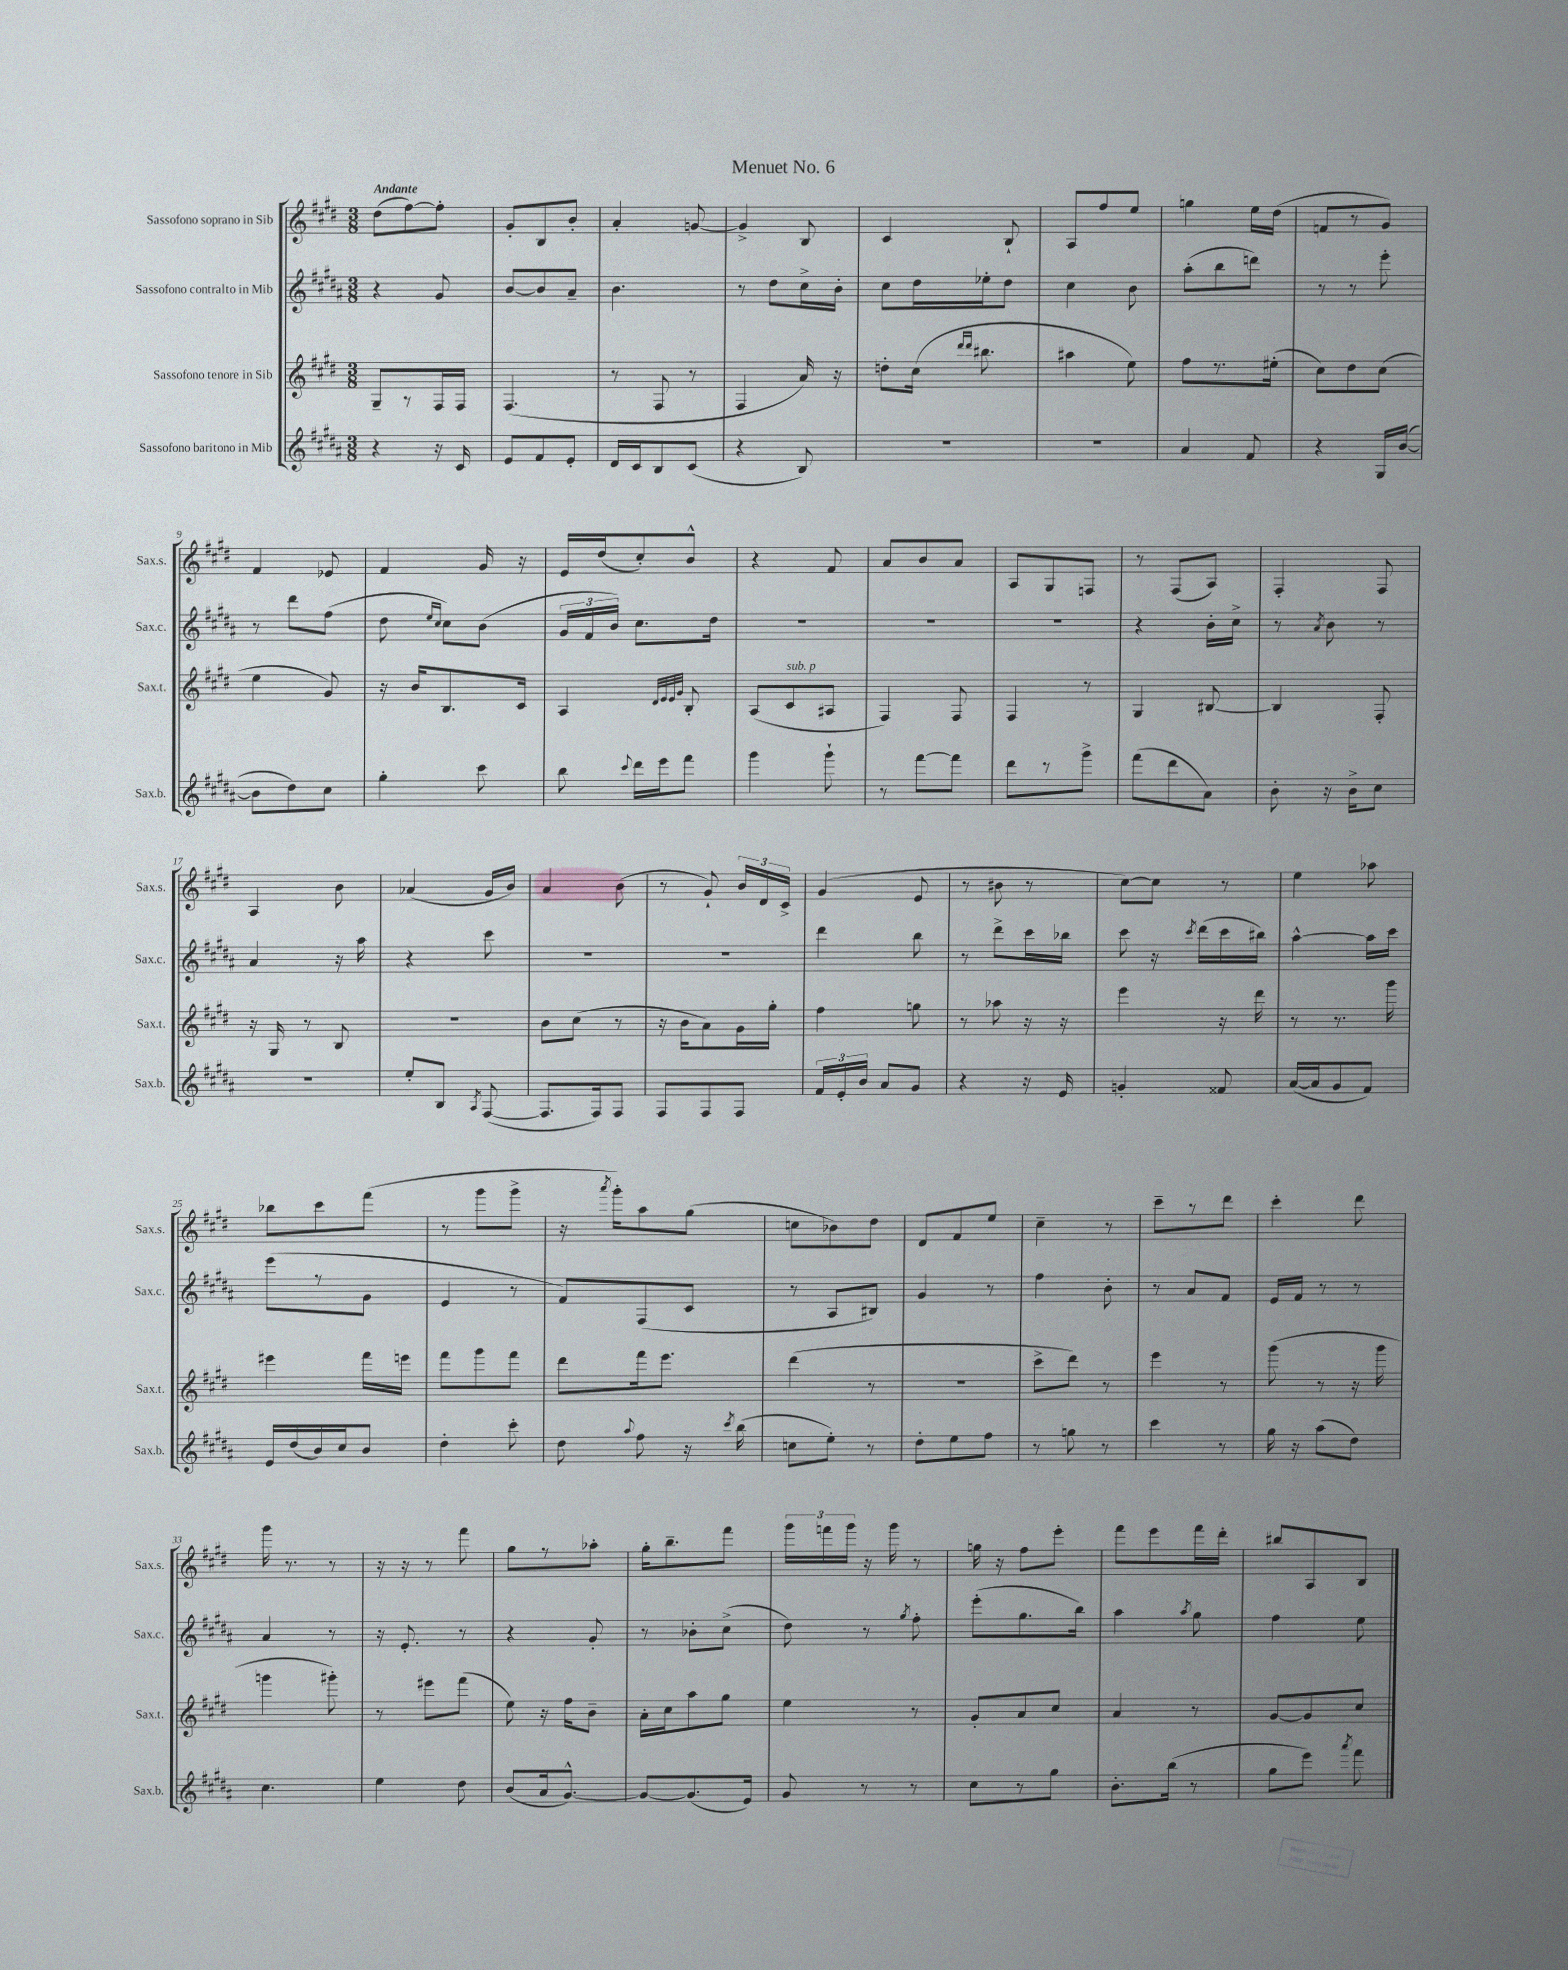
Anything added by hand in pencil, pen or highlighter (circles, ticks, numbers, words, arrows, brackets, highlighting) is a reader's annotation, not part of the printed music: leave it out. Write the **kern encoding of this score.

**kern	**kern	**kern	**kern
*part4	*part3	*part2	*part1
*staff4	*staff3	*staff2	*staff1
*I"Sassofono baritono in Mib	*I"Sassofono tenore in Sib	*I"Sassofono contralto in Mib	*I"Sassofono soprano in Sib
*I'Sax.b.	*I'Sax.t.	*I'Sax.c.	*I'Sax.s.
*clefG2	*clefG2	*clefG2	*clefG2
*k[f#c#g#d#a#]	*k[f#c#g#d#]	*k[f#c#g#d#a#]	*k[f#c#g#d#]
*M3/8	*M3/8	*M3/8	*M3/8
=1	=1	=1	=1
!	!	!	!LO:TX:a:B:t=Andante
4r	8G#~/L	4r	(8dd#\L
.	8r	.	[8ff#\)
16r	16F#/L	8g#/	8ff#'\J]
16c#/	16F#/JJ	.	.
=2	=2	=2	=2
8e/L	(4.F#/	[8b/L	8g#'/L
8f#/	.	8b/]	8B/
8e'/J	.	8a#~/J	8b'/J
=3	=3	=3	=3
16d#/LL	8r	4.b\	4a'/
16c#/J	.	.	.
8B/	8F#/	.	.
(8c#/J	8r	.	[8gn/
=4	=4	=4	=4
4r	4F#/	8r	4g^/]
.	.	8dd#\L	.
8B/)	16a/)	16cc#^\L	8B/
.	16r	16b'\JJ	.
=5	=5	=5	=5
4.r	8ddn'\L	8cc#\L	4c#/
.	(16cc#\Jk	16dd#\L	.
.	16qqddd#/LL	.	.
.	16qqddd#/JJ	.	.
.	8.bb#X\	16ee-X'\J	.
.	.	8dd#\J	8B`/
=6	=6	=6	=6
4.r	4aa#X\	4cc#\	8A/L
.	.	.	8ff#/
.	8ee\)	8b\	8ee/J
=7	=7	=7	=7
4a#/	8ff#\L	(8aa#'\L	4ggn\
.	8.r	8bb\	.
8f#/	.	8dddn\J)	16ee\LL
.	(16ee#X'\Jk	.	(16dd#\JJ
=8	=8	=8	=8
4r	8cc#\L)	8r	8fn/L
.	8dd#\	8r	8r
16G#/LL	(8cc#\J	8eee'\	8g#/J)
([16b/JJ	.	.	.
!!LO:LB:g=z
=9	=9	=9	=9
8b\L]	4ee\	8r	4f#/
8dd#\)	.	8ddd#\L	.
8cc#\J	8g#/)	(8ff#\J	8e-X/
=10	=10	=10	=10
4gg#'\	16r	8dd#\	4f#/
.	16b/KL	.	.
.	.	16qqee/LL	.
.	.	16qqcc#/JJ	.
.	8.B/	8cc#\L)	.
8ccc#\	.	(8b\J	16g#/
.	16c#/Jk	.	16r
=11	=11	=11	=11
8bb\	4A/	24g#/LL	16e/LL
.	.	24f#/	.
.	.	.	(16dd#/J
.	.	24b/JJ)	.
8qqccc#/	.	.	.
16ddd#\LL	.	8.cc#\L	8cc#'/)
16eee\J	.	.	.
.	32qqd#/LLL	.	.
.	32qqe/	.	.
.	32qqe/	.	.
.	32qqg#/JJJ	.	.
8fff#\J	8B'/	.	8b^^/J
.	.	16dd#\Jk	.
=12	=12	=12	=12
4ggg#\	(8A/L	4.r	4r
!	!LO:TX:a:i:t=sub. p	!	!
.	8c#/	.	.
8ggg#`\	8A#X/J	.	8f#/
=13	=13	=13	=13
8r	4F#/)	4.r	8a/L
[8fff#\L	.	.	8b/
8fff#\J]	8F#/	.	8a/J
=14	=14	=14	=14
8ddd#\L	4F#/	4.r	8A/L
8r	.	.	8G#/
8ggg#^\J	8r	.	8Fn/J
=15	=15	=15	=15
(8fff#\L	4G#/	4r	8r
8ddd#\	.	.	(8F#/L
8a#\J)	[8B#X/	16b'\LL	8A/J)
.	.	16cc#^\JJ	.
=16	=16	=16	=16
8b'\	4B#/]	8r	4F#'/
.	.	8qa#/	.
16r	.	8b\	.
16b^\KL	.	.	.
8cc#\J	8F#'/	8r	8F#/
!!LO:LB:g=z
=17	=17	=17	=17
4.r	16r	4a#/	4A/
.	16G#/	.	.
.	8r	.	.
.	8B/	16r	8b\
.	.	16aa#\	.
=18	=18	=18	=18
8ee'/L	4.r	4r	(4a-X/
8B/J	.	.	.
8qA#/	.	.	.
([8F#/	.	8ccc#\	16g#/LL
.	.	.	16b/JJ)
=19	=19	=19	=19
8.F#/L]	8b\L	4.r	4a/
.	(8cc#\J	.	.
16F#/k)	.	.	.
8F#/J	8r	.	(8b\
=20	=20	=20	=20
8F#/L	16r	4.r	8r
.	16b\KL	.	.
8F#/	8a\)	.	8g#`/)
8F#/J	16g#\L	.	24b/LL
.	.	.	24d#/
.	16gg#'\JJ	.	.
.	.	.	24c#^/JJ
=21	=21	=21	=21
24f#/LL	4ff#\	4ddd#\	(4g#/
24e'/	.	.	.
24b/JJ	.	.	.
8a#/L	.	.	.
8g#/J	8ggn\	8bb\	8e/
=22	=22	=22	=22
4r	8r	8r	8r
.	8aa-X\	8ddd#^\L	8b#X\
16r	16r	16ccc#\L	8r
16e/	16r	16bb-X\JJ	.
=23	=23	=23	=23
4gn'/	4eee\	8ccc#\	[8cc#\L)
.	.	16r	8cc#\J]
.	.	8qccc#/	.
.	.	(16ddd#\LL	.
8f##X/	16r	16ccc#\	8r
.	16ddd#\	16bb#X\JJ)	.
=24	=24	=24	=24
([16a#/LL	8r	[4aa#^^\	4ee\
16a#/J]	.	.	.
8g#/	8.r	.	.
8f#/J)	.	16aa#\LL]	8aa-X\
.	16ggg#\	16ccc#\JJ	.
!!LO:LB:g=z
=25	=25	=25	=25
16e/LL	4eee#X\	(8eee\L	8bb-X\L
(16dd#/	.	.	.
16b/)	.	8r	8ccc#\
16cc#/J	.	.	.
8b/J	16fff#\LL	8g#\J	(8fff#\J
.	16eeen\JJ	.	.
=26	=26	=26	=26
4dd#'\	8fff#\L	4e/	8r
.	8ggg#\	.	8ggg#\L
8ccc#'\	8fff#\J	8r	8ggg#^\J
=27	=27	=27	=27
8dd#\	8ddd#\L	8f#/L)	16r
.	.	.	8qaaa/
.	.	.	16ggg#'\KL)
8qqaa#/	.	.	.
8ff#\	16fff#\k	(8F#/	8aa\
.	8.eee\J	.	.
16r	.	8c#/J	(8gg#\J
8qccc#/	.	.	.
(16bb\	.	.	.
=28	=28	=28	=28
8ccn\L	(4ddd#\	8r	8ccn\L
8ee'\J)	.	8A#/L	8b-X\)
8r	8r	8B#X/J)	8dd#\J
=29	=29	=29	=29
8dd#'\L	4.r	4g#/	8d#/L
8ee\	.	.	8f#/
8ff#\J	.	8r	8ee/J
=30	=30	=30	=30
8r	8ccc#^\L	4ff#\	4cc#~\
8ggn\	8ddd#\J)	.	.
8r	8r	8b'\	8r
=31	=31	=31	=31
4ccc#\	4eee\	8r	8ccc#~\L
.	.	8a#/L	8r
8r	8r	8f#/J	8ddd#\J
=32	=32	=32	=32
16gg#\	(8ggg#\	16e/LL	4ccc#'\
16r	.	16f#/JJ	.
(8aa#\L	8r	8r	.
8dd#\J)	16r	8r	8ddd#\
.	16ggg#\	.	.
!!LO:LB:g=z
=33	=33	=33	=33
4.cc#\	4gggn\	4a#/	16ggg#\
.	.	.	8.r
.	8ggg#X'\)	8r	8r
=34	=34	=34	=34
4ee\	8r	16r	16r
.	.	8.e'/	16r
.	8eee#X\L	.	8r
8dd#\	(8fff#\J	8r	8fff#\
=35	=35	=35	=35
(8b/L	8ee\)	4r	8gg#\L
16a#/k	16r	.	8r
[8.g#^^/J)	16ff#\KL	.	.
.	8b~\J	8g#'/	8aa-X'\J
=36	=36	=36	=36
8g#/L_	16a'\LL	8r	16gg#'\KL
.	16cc#\J	.	8.bb~\
(8.g#/]	8aa\	8b-X'\L	.
.	8gg#\J	(8cc#^\J	8fff#\J
16e/Jk)	.	.	.
=37	=37	=37	=37
8g#/	4ee\	8dd#\)	24ggg#\LL
.	.	.	24fffn\
.	.	.	24ggg#\JJ
8r	.	8r	16r
.	.	.	16ggg#\
.	.	8qgg#/	.
8r	8r	8ff#'\	8r
=38	=38	=38	=38
8cc#\L	8g#'/L	(8eee'\L	16ggn\
.	.	.	16r
8r	8a/	8.gg#\	8ff#\L
8gg#\J	8cc#/J	.	8eee'\J
.	.	16bb\Jk)	.
=39	=39	=39	=39
8.b'\L	4a/	4aa#\	8fff#\L
.	.	.	8eee\
(16bb\Jk	.	.	.
.	.	8qaa#/	.
8r	8r	8gg#\	16fff#\L
.	.	.	16ddd#'\JJ
=40	=40	=40	=40
8gg#\L	[8g#/L	4ff#\	8bb#X/L
8eee\J)	8g#/]	.	8A/
8qaaa#/	.	.	.
8fff#\	8cc#/J	8ee\	8B/J
==	==	==	==
*-	*-	*-	*-
